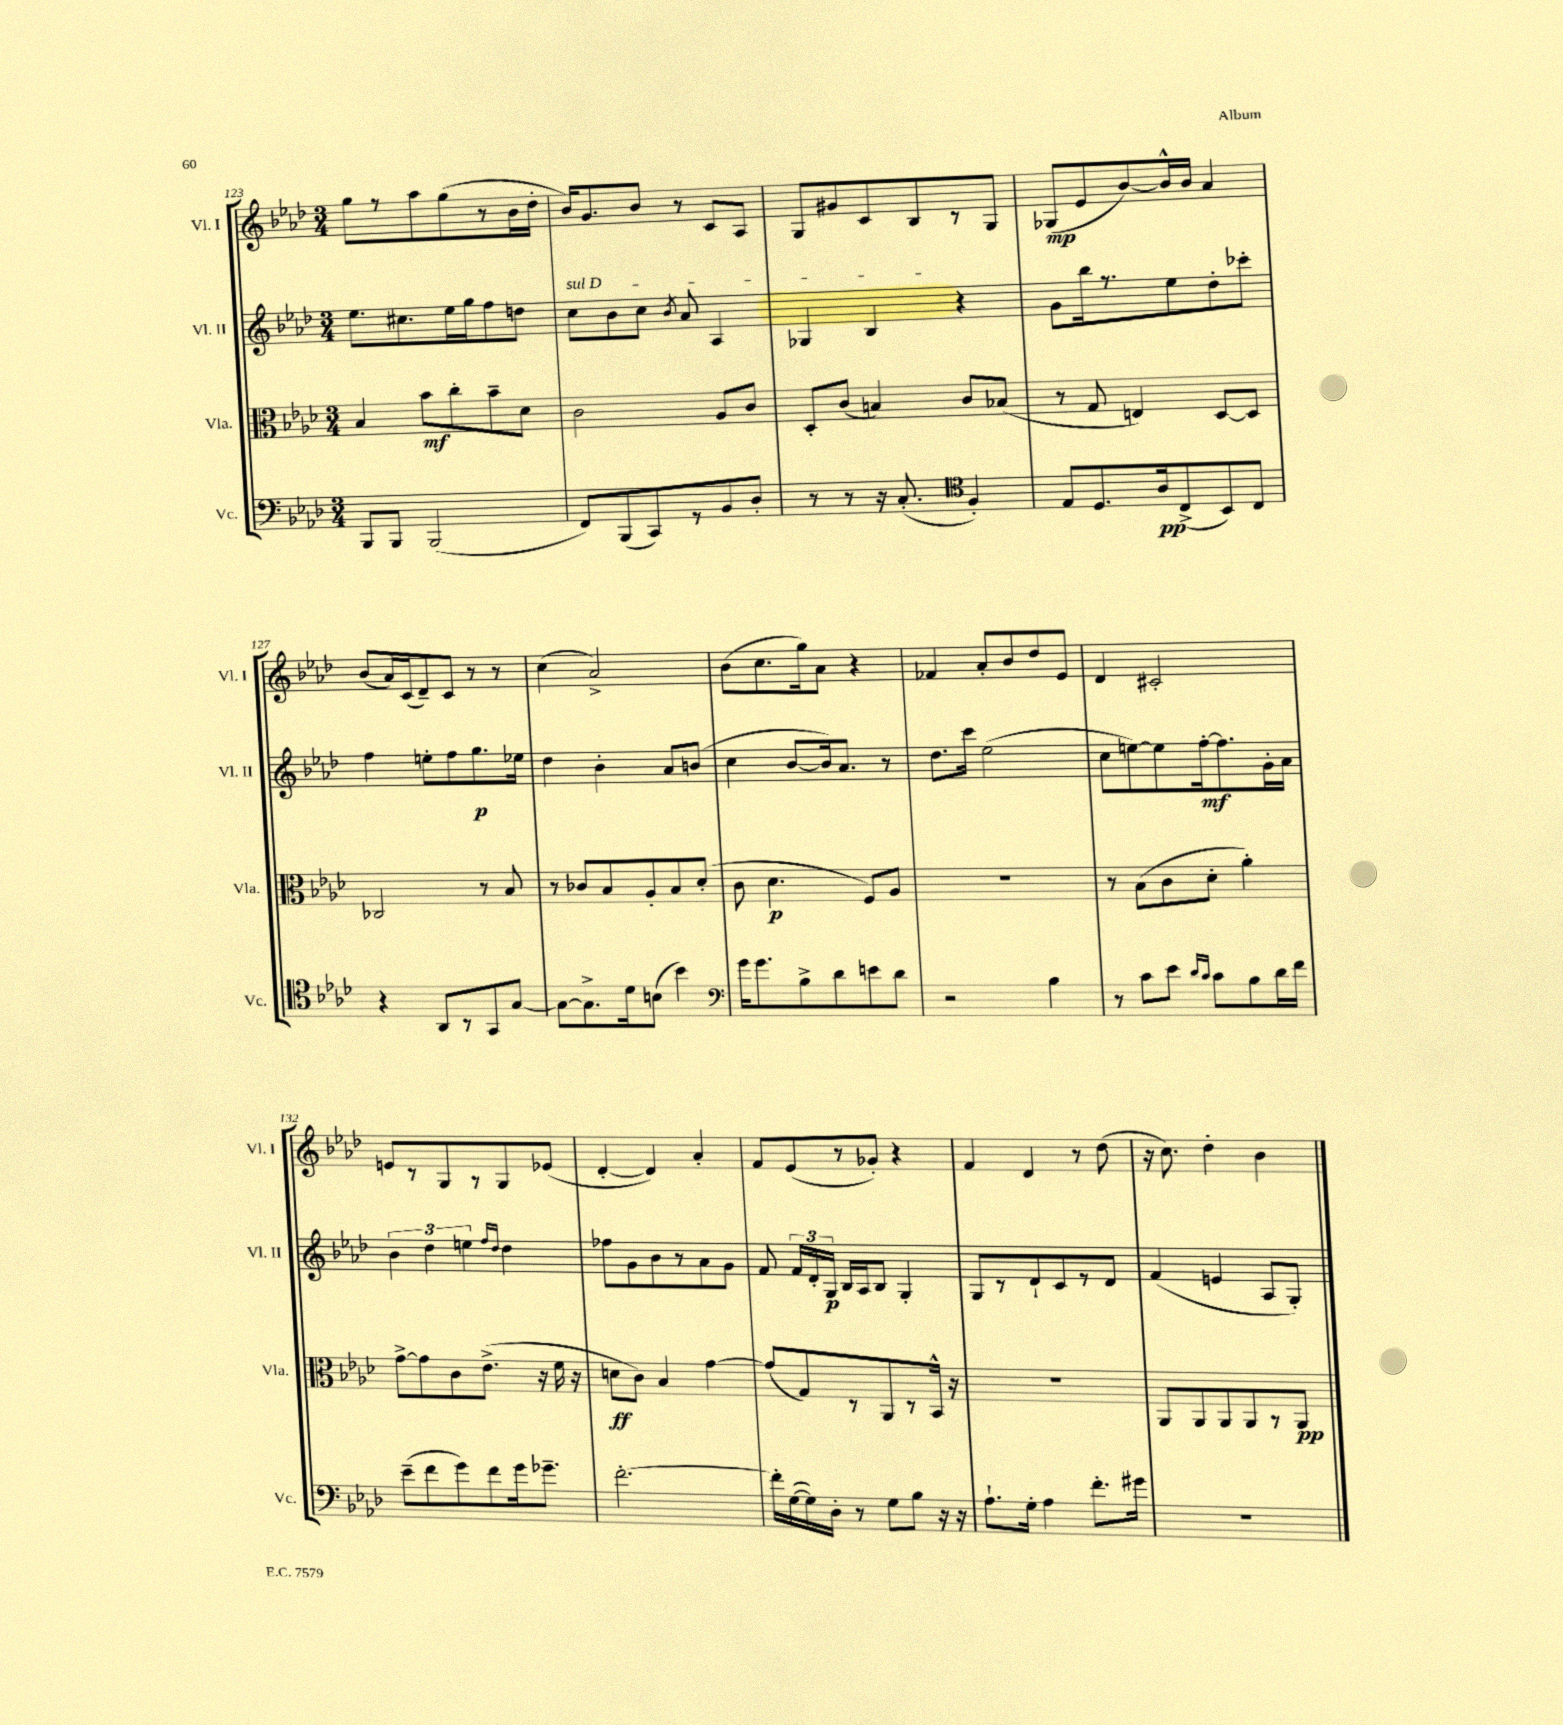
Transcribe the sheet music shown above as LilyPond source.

<<
\new StaffGroup <<
\new Staff = "s0" \with { instrumentName = "Vl. I" shortInstrumentName = "Vl. I" } {
    \clef treble \key aes \major \numericTimeSignature \time 3/4
    \autoBeamOff g''8[ r8 aes''8 g''8( r8 bes'16 des''16]-. |
    bes'16[) g'8. bes'8] r8 c'8[ aes8] |
    g8[ gis'8 c'8 bes8 r8 g8] |
    ges8[\mp( ees'8 bes'8~) bes'16-^ bes'16] aes'4 |
    bes'8[( aes'16) c'16( des'8--) c'8] r8 r8 |
    c''4( aes'2->) |
    bes'8[( c''8. g''16) aes'8] r4 |
    fes'4 aes'8[-. bes'8 des''8 ees'8] |
    des'4 cis'2-. |
    e'8[ r8 g8 r8 g8 ees'8]( |
    des'4~-. des'4) aes'4-. |
    f'8[ ees'8( r8 ges'8]-.) r4 |
    f'4 des'4 r8 des''8( |
    r16 c''8.) des''4-. bes'4 \bar "|." |
}
\new Staff = "s1" \with { instrumentName = "Vl. II" shortInstrumentName = "Vl. II" } {
    \clef treble \key aes \major \numericTimeSignature \time 3/4
    \autoBeamOff ees''8.[ cis''8. ees''16 g''16 f''8 d''8] |
    \once \override TextSpanner.bound-details.left.text = \markup { \italic "sul D" } c''8[\startTextSpan bes'8 c''8] \acciaccatura { bes'8 } aes'8 aes4 |
    ges4 bes4\stopTextSpan r4 |
    g'8[ bes''16 r8. ees''8 des''8-. ces'''8]-. |
    f''4 e''8[-. f''8 g''8.\p ees''16] |
    des''4 bes'4-. aes'8[ b'8]( |
    c''4 bes'8[~ bes'16) aes'8.] r8 |
    des''8.[ c'''16] ees''2( |
    c''8[ e''8~) e''8 f''16~-.\mf f''8. g'16-. aes'16] |
    \tuplet 3/2 { bes'4 des''4 e''4 } \grace { f''16[ des''16] } des''4 |
    fes''8[ g'8 bes'8 r8 aes'8 g'8] |
    f'8 \tuplet 3/2 { f'16[ des'16-. g16]\p } bes16[ aes16 bes8] g4-. |
    g8[ r8 des'8-! c'8 r8 des'8] |
    f'4( e'4 aes8[ g8]-.) \bar "|." |
}
\new Staff = "s2" \with { instrumentName = "Vla." shortInstrumentName = "Vla." } {
    \clef alto \key aes \major \numericTimeSignature \time 3/4
    \autoBeamOff bes4 bes'8[\mf c''8-. bes'8-- des'8] |
    c'2 aes8[ c'8] |
    des8[-. c'8]( b4) c'8[ bes8]( |
    r8 g8 e4) des8[~ des8] |
    ces2 r8 bes8 |
    r8 ces'8[ bes8 aes8-. bes8 des'8]-.( |
    c'8 des'4.\p f8[) aes8] |
    r2. |
    r8 bes8[( c'8 des'8]-. aes'4-.) |
    g'8[~-> g'8 c'8 ees'8.]->( r16 f'16 r16 |
    d'8[\ff c'8]) bes4 g'4~ |
    g'8[( g8) r8 aes,8 r8 bes,16]-^ r16 |
    R2. |
    aes,8[ aes,8 aes,8 aes,8 r8 aes,8]\pp \bar "|." |
}
\new Staff = "s3" \with { instrumentName = "Vc." shortInstrumentName = "Vc." } {
    \clef bass \key aes \major \numericTimeSignature \time 3/4
    \autoBeamOff bes,,8[ bes,,8] bes,,2( |
    f,8[) bes,,8( c,8) r8 bes,8 des8]-. |
    r8 r8 r16 c8.-.( \clef tenor f4-.) |
    ees8[ des8. aes16\pp c8->( bes,8) c8] |
    r4 aes,8[ r8 g,8 g8]~ |
    g8[~ g8.-> des'16 b8]( bes'4) |
    \clef bass g'16[ g'8. bes8-> des'8 e'8 des'8] |
    r2 bes4 |
    r8 c'8[ ees'8] \grace { des'16[ c'16] } c'8[ bes8 des'16 f'16] |
    ees'8[--( f'8 g'8) f'8 g'16 ges'8.]-- |
    f'2.~-. |
    f'16[-. g16~( g16) des16]-. r8 g8[ bes8] r16 r16 |
    aes8.[-! g16]-. aes4 f'8.[-. gis'16] |
    R2. \bar "|." |
}
>>
>>
\layout { \context { \Score currentBarNumber = #123 } }
